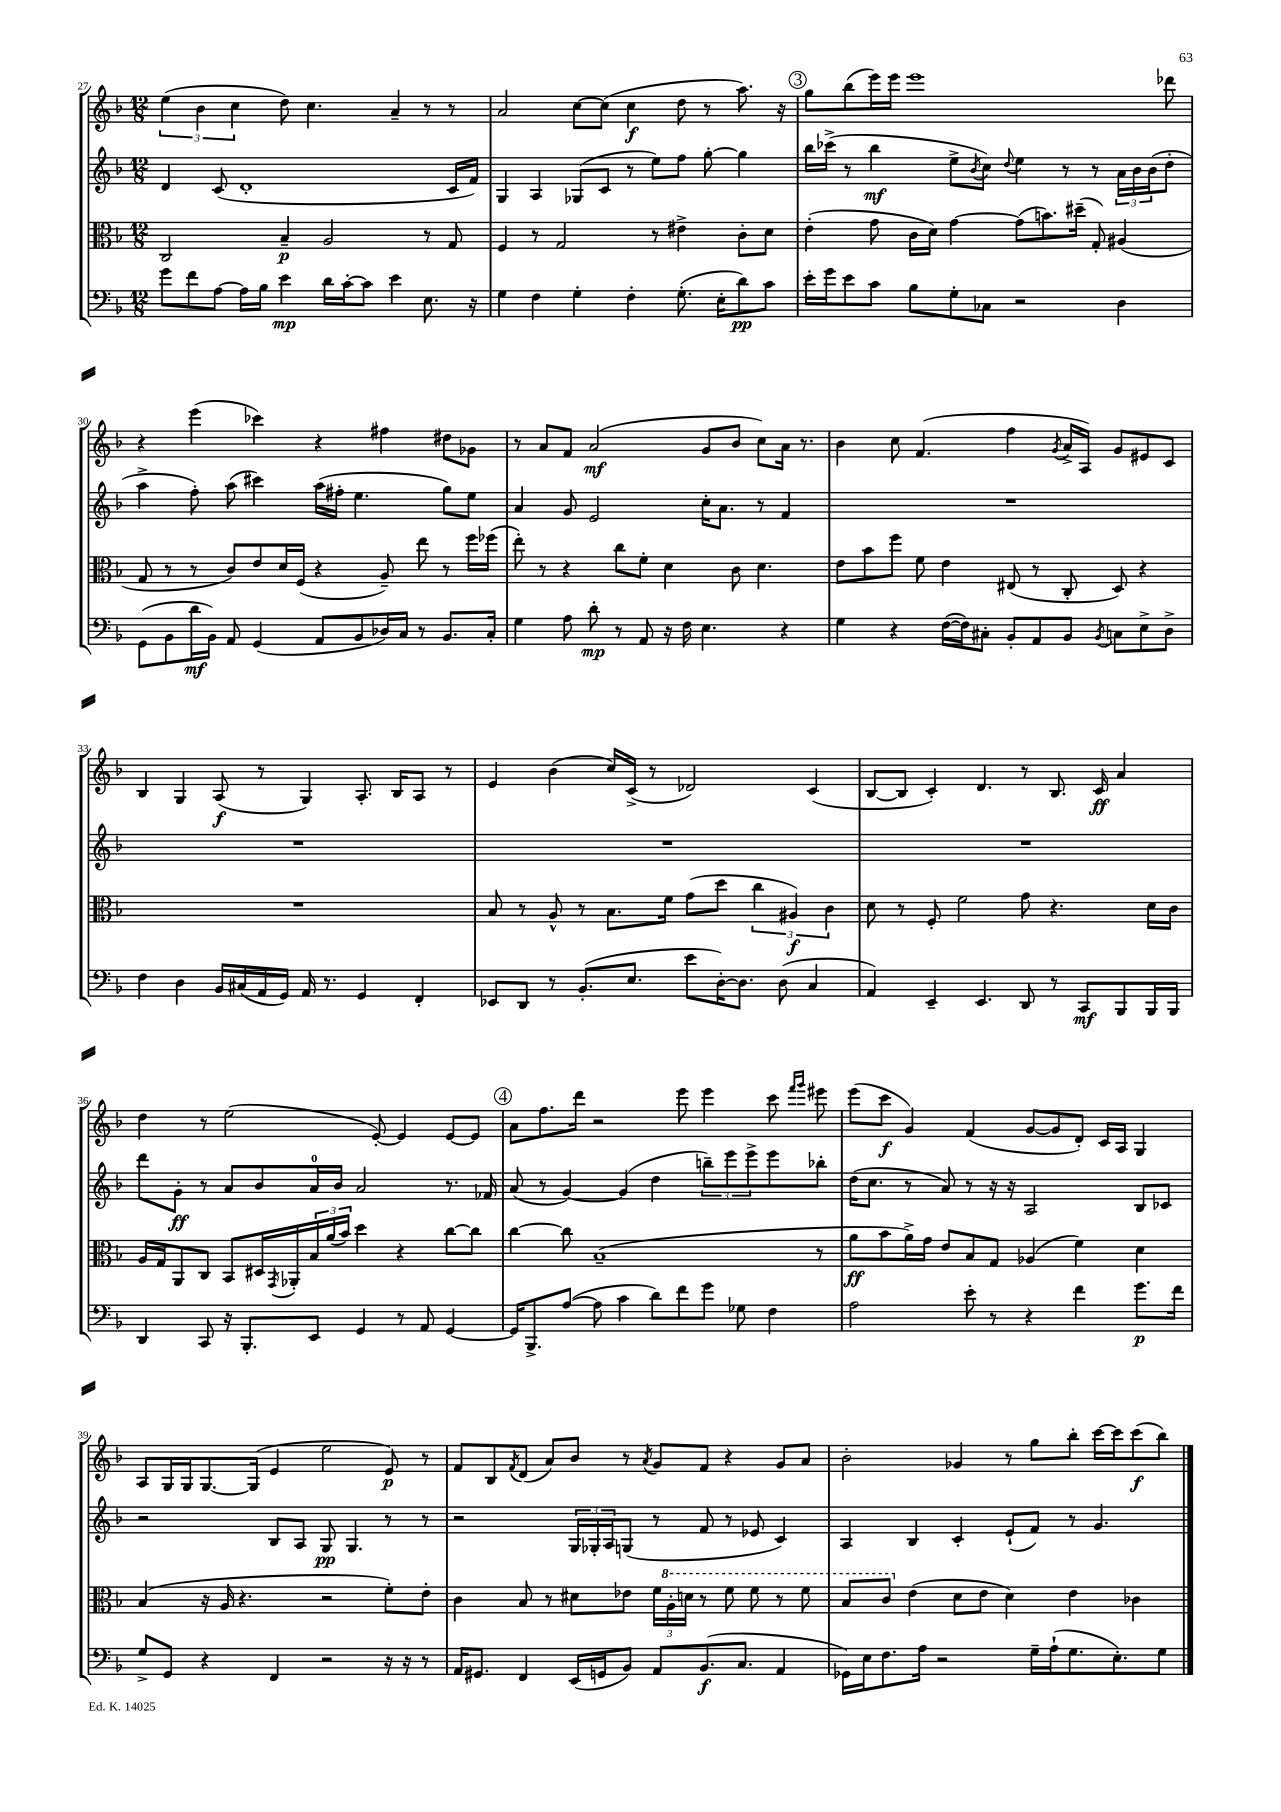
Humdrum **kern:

**kern	**kern	**kern	**kern
*staff4	*staff3	*staff2	*staff1
*clefF4	*clefC3	*clefG2	*clefG2
*k[b-]	*k[b-]	*k[b-]	*k[b-]
*M12/8	*M12/8	*M12/8	*M12/8
8g\L	2C/	4d/	(6ee\
8f\	.	.	.
.	.	.	6b-\
[8A\J	.	(8c/	.
.	.	.	6cc\
16A\]LL	.	1d'	.
16B-\JJ	.	.	.
4e\	4B-~/	.	8dd\)
.	.	.	4.cc\
16d\LL	2A/	.	.
[16c'\J	.	.	.
8c\]J	.	.	.
4e\	.	.	4a~/
8.E\	8r	.	8r
.	8G/	16c/LL	8r
16r	.	16f/JJ)	.
=	=	=	=
4G\	4F/	4G/	2a/
4F\	8r	4A/	.
.	2G/	.	.
4G'\	.	(8G-/L	[8cc\L
.	.	8c/J	(8cc\]J
4F'\	.	8r	4cc\
.	8r	8ee\L)	.
(8.G'\	4e#^\	8ff\J	8dd\
.	.	[8gg'\	8r
16E'\LK	.	.	.
8d\)	8c'\L	4gg\]	8.aa\)
8c\J	8d\J	.	.
.	.	.	16r
=	=	=	=
16e'\LL	(4e'\	16bb-\LL	8gg\L
16g\J	.	(16ccc-^\JJ	.
8e\	.	8r	(8bb-\
8c\J	8g\	4bb-\	16eee\L)
.	.	.	16eee\JJ
8B-\L	16c\LL	.	1eee
.	16d\JJ)	.	.
8G'\	[4g\	8ee^\L	.
.	.	8qb-/	.
8C-\J	.	8cc\J)	.
.	.	8qqdd/	.
2r	(8g\]L	4ee\	.
.	8.b\)	.	.
.	.	8r	.
.	(16dd#~\Jk	.	.
.	8G'/)	8r	.
4D\	(4A#/	24a\LL	.
.	.	24b-\	.
.	.	(24b-\J	.
.	.	8dd'\J	8ddd-\
=	=	=	=
(8GG\L	8G/	4aa^\	4r
8BB-\	8r	.	.
16d\L	8r	8ff'\)	(4eee\
16BB-\JJ)	.	.	.
8AA/	8c/L)	(8aa\	.
(4GG/	8e/	4ccc#\)	4ccc-\)
.	16d/L	.	.
.	(16F/JJ	.	.
8AA/L	4r	(16aa\LL	4r
.	.	16ff#'\JJ	.
8BB-/	.	4.ee\	.
16D-/L)	8A~/)	.	4ff#\
16C/JJ	.	.	.
8r	8ee\	.	.
8.BB-/L	8r	8gg\L)	8dd#\L
.	16ff\LL	8ee\J	8g-\J
16C'/Jk	(16ff-\JJ	.	.
=	=	=	=
4G\	8ee'\)	4a/	8r
.	8r	.	8a/L
8A\	4r	8g/	8f/J
8d'\	.	2e/	(2a/
8r	8cc\L	.	.
8AA/	8f'\J	.	.
16r	4d\	.	.
16F\	.	.	.
4.E\	.	16cc'\LK	8g/L
.	.	8.a\J	.
.	8c\	.	8b-/J
.	4.d\	8r	8cc\L)
4r	.	4f/	16a\Jk
.	.	.	8.r
=	=	=	=
4G\	8e\L	1.r	4b-\
.	8b-\	.	.
4r	8ff\J	.	8cc\
.	8f\	.	(4.f/
([16F\LL	4e\	.	.
16F\]J)	.	.	.
8C#'\J	.	.	.
8BB-'/L	(8E#/	.	4ff\
8AA/	8r	.	.
.	.	.	8qg/
8BB-/J	8C'/	.	16a^/LL
.	.	.	16A/JJ)
8qBB-/	.	.	.
8C\L	8D/)	.	8g/L
8E^\	4r	.	8e#/
8D^\J	.	.	8c/J
=	=	=	=
4F\	1.r	1.r	4B-/
4D\	.	.	4G/
16BB-/LL	.	.	(8A/
(16C#/	.	.	.
16AA/	.	.	8r
16GG/JJ)	.	.	.
16AA/	.	.	4G/)
8.r	.	.	.
4GG/	.	.	8.A'/
.	.	.	16B-/LK
4FF'/	.	.	8A/J
.	.	.	8r
=	=	=	=
8EE-/L	8B-/	1.r	4e/
8DD/J	8r	.	.
8r	8A^^/	.	(4b-\
(8.BB-'/L	8r	.	.
.	8.B-\L	.	16cc/LL)
8.E/J	.	.	(16c^/JJ
.	.	.	8r
.	16f\Jk	.	.
8e\L	(8g\L	.	2d-/)
[16D'\K)	8dd\J	.	.
8.D\]J	.	.	.
.	6cc\	.	.
(8D\	.	.	.
.	6A#/)	.	.
4C/	.	.	(4c/
.	6c\	.	.
=	=	=	=
4AA/)	8d\	1.r	[8B-/L
.	8r	.	8B-/]J
4EE~/	8F'/	.	4c'/)
.	2f\	.	.
4.EE/	.	.	4.d/
8DD/	8g\	.	8r
8r	4.r	.	8.B-/
8CC/L	.	.	.
.	.	.	16c/
8BBB-/	.	.	4a/
16BBB-/L	16d\LL	.	.
16BBB-/JJ	16c\JJ	.	.
=	=	=	=
4DD/	16A/LL	8ddd\L	4dd\
.	16G/J	.	.
.	8AA/	8g'\J	.
8CC/	8C/J	8r	8r
16r	8BB-/L	8a/L	(2ee\
8.BBB-'/L	.	.	.
.	16D#/L	8b-/	.
.	8qGG/	.	.
.	16AA-'/	.	.
8EE/J	24B-/	16a/L	.
.	(24a/	.	.
.	.	16b-/JJ	.
.	24b-/JJ)	.	.
4GG/	4dd\	2a/	.
.	.	.	[8e'/)
8r	4r	.	4e/]
8AA/	.	.	.
[4GG/	[8cc\L	8.r	[8e/L
.	8cc\]J	.	8e/]J
.	.	16f-/	.
=	=	=	=
16GG/]LK	[4cc\	(8a/	8a\L
8.BBB-^/	.	.	.
.	.	8r	8.ff\
([8A/J	8cc\]	[4g/)	.
.	.	.	16ddd\Jk
8A\]	(1B-~	.	2r
4c\	.	(4g/]	.
8d\L)	.	4dd\	.
8f\	.	.	8eee\
8g\J	.	12bb~\L)	4eee\
.	.	12eee\	.
8G-\	.	.	.
.	.	12eee^\	.
4F\	.	8eee\	8ccc\
.	.	.	16qqfff/LL
.	.	.	16qqggg/JJ
.	8r	8bb-'\J	8eee#\
=	=	=	=
2A\	8a\L	(16dd\LK	(8eee\L
.	.	8.cc\J	.
.	8b-\	.	8ccc\J
.	16a^\L)	8r	4g/)
.	16g\JJ	.	.
.	8e/L	8a/)	.
8e'\	8B-/	8r	(4f/
8r	8G/J	16r	.
.	.	16r	.
4r	(4A-/	2A/	[8g/L
.	.	.	8g/]
4f\	4f\)	.	8d'/J)
.	.	.	16c/LL
.	.	.	16A/JJ
8.g\L	4d\	8B-/L	4G/
.	.	8c-/J	.
16f\Jk	.	.	.
=	=	=	=
8G^/L	(4B-/	2r	8A/L
8GG/J	.	.	16G/L
.	.	.	16G/J
4r	16r	.	[8.G/
.	16A/	.	.
.	4.r	.	.
.	.	.	(16G/]Jk
4FF/	.	8B-/L	4e/
.	.	8A/J	.
2r	2r	8G/	2ee\
.	.	4.G/	.
16r	8f'\L)	8r	8e/)
16r	.	.	.
8r	8e'\J	8r	8r
=	=	=	=
16AA/LK	4c\	2r	8f/L
8.GG#/J	.	.	.
.	.	.	8B-/
.	.	.	8qf/
4FF/	8B-/	.	(8d/J
.	8r	.	8a/L)
(16EE/LL	8d#\L	24G/LL	8b-/J
.	.	24G-'/	.
16GG/J	.	.	.
.	.	24A/J	.
8BB-/J)	8e-\J	(8G/J	8r
.	.	.	8qa/
8AA/L	24f\LL	8r	8g/L
.	24a'\	.	.
.	24dd\JJ	.	.
(8.BB-/	8r	8f/	8f/J
.	8ff\	8r	4r
8.C/J	.	.	.
.	8ff\	8e-/	.
4AA/	8r	4c/)	8g/L
.	8ff\	.	8a/J
=	=	=	=
16GG-\LL)	8b-/L	4A/	2b-'\
16E\J	.	.	.
8.F\	8cc/J	.	.
.	(4e\	4B-/	.
16A\Jk	.	.	.
2r	.	.	.
.	8d\L	4c'/	4g-/
.	8e\J	.	.
.	4d\)	(8e`/L	8r
16G~\LL	.	8f/J)	8gg\L
(16A`\J	.	.	.
8.G\	4e\	8r	8bb-'\J
.	.	4.g/	[16ccc\LL
8.E'\)	.	.	16ccc\]J
.	4c-\	.	(8ccc\
8G\J	.	.	8bb-\J)
==	==	==	==
*-	*-	*-	*-
